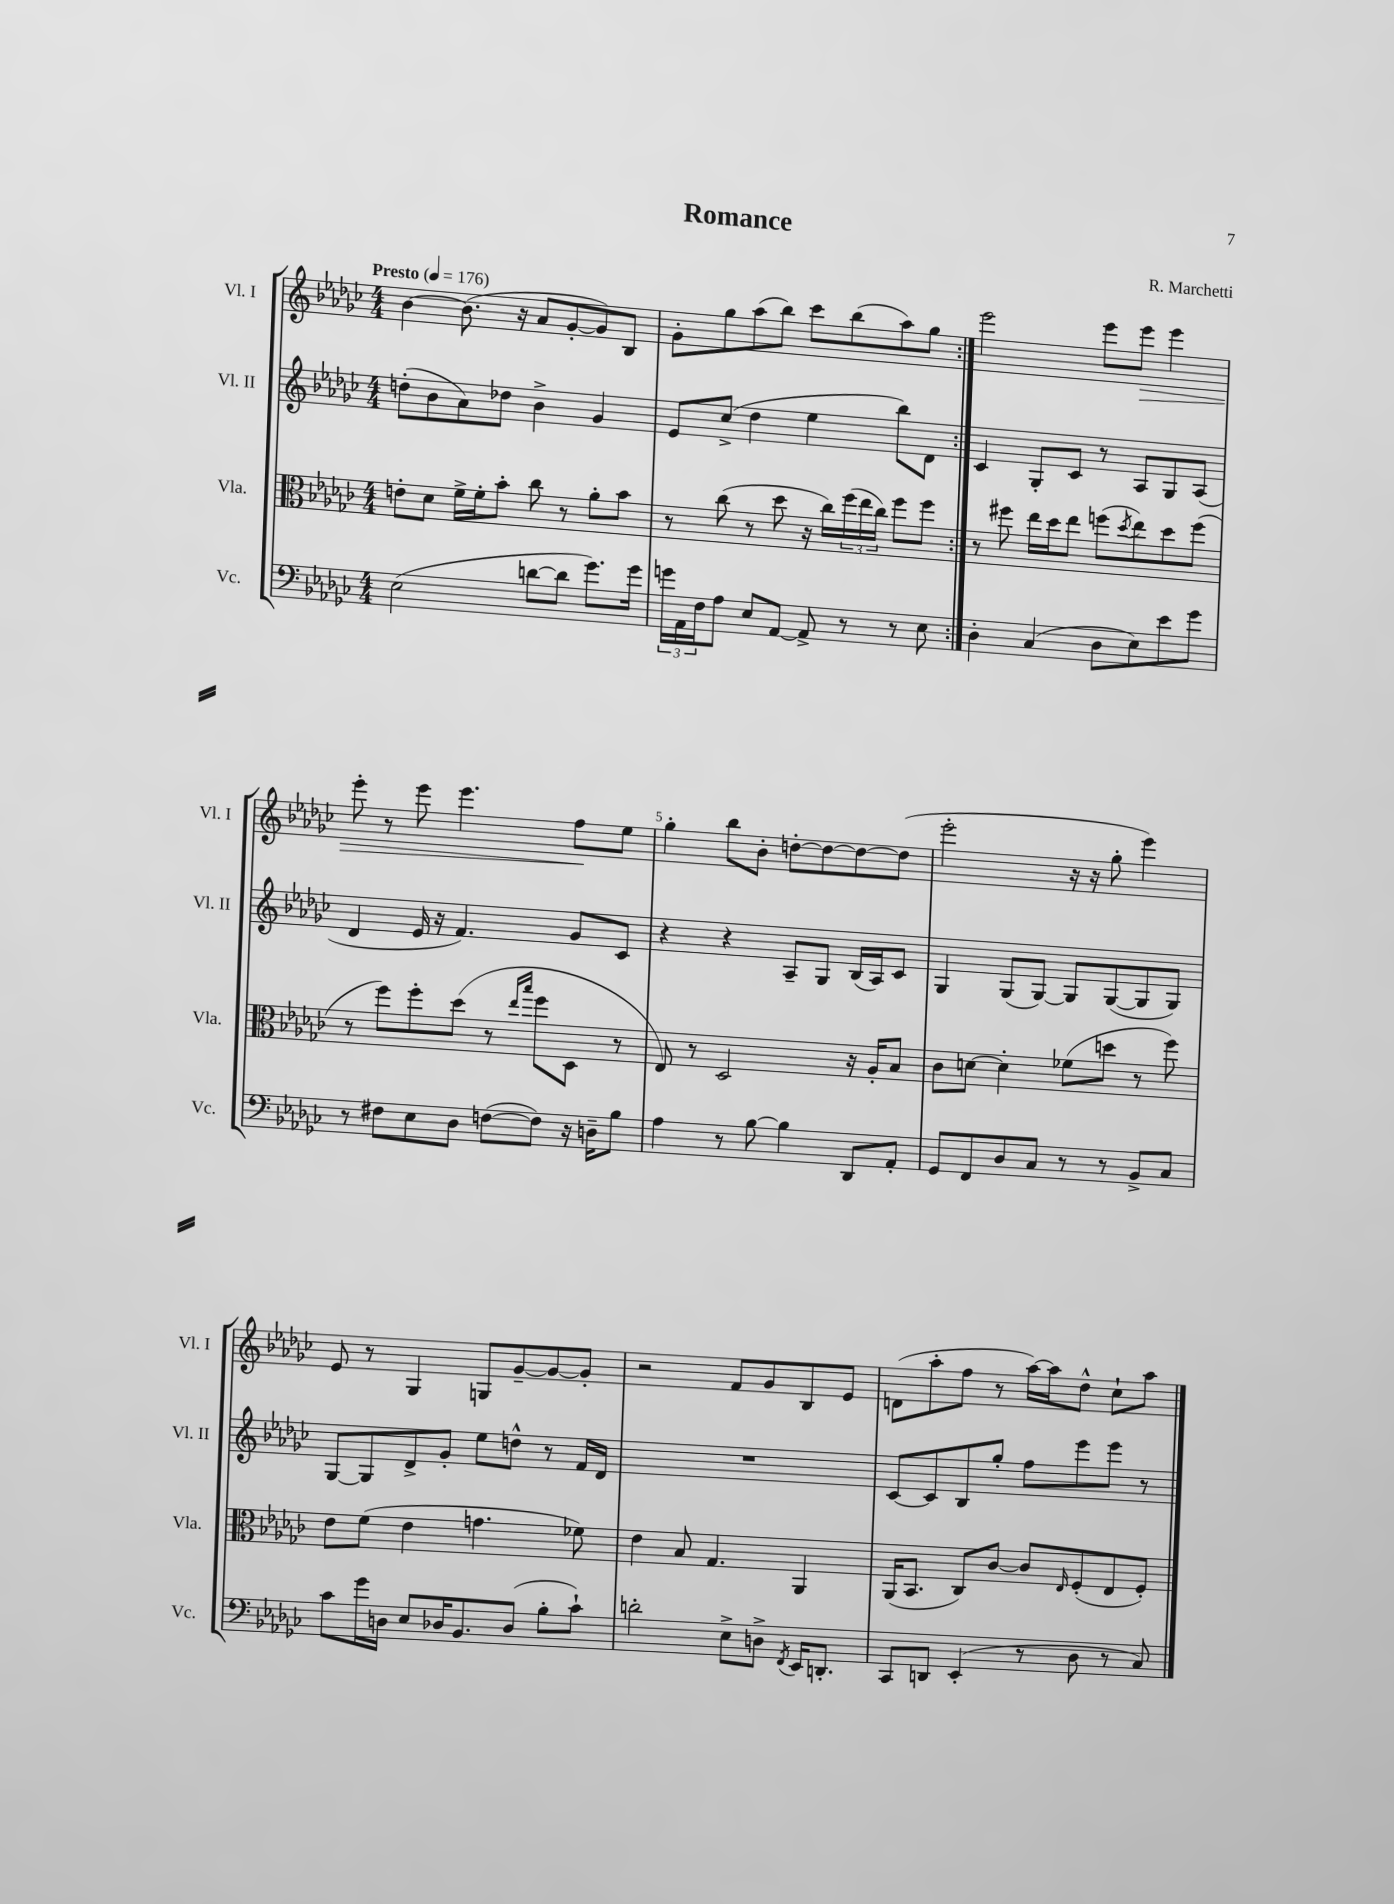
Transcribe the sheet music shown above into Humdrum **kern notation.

**kern	**kern	**kern	**kern	**dynam
*part4	*part3	*part2	*part1	*part1
*staff4	*staff3	*staff2	*staff1	*staff1
*I"Vc.	*I"Vla.	*I"Vl. II	*I"Vl. I	*
*I'Vc.	*I'Vla.	*I'Vl. II	*I'Vl. I	*
*clefF4	*clefC3	*clefG2	*clefG2	*
*k[b-e-a-d-g-c-]	*k[b-e-a-d-g-c-]	*k[b-e-a-d-g-c-]	*k[b-e-a-d-g-c-]	*
*M4/4	*M4/4	*M4/4	*M4/4	*
*MM176	*MM176	*MM176	*MM176	*
=1	=1	=1	=1	=1
!	!	!	!LO:TX:a:B:t=Presto	!
(2E-\	8en'\L	(8ddn'\L	[4b-\	.
.	8d-\J	8b-\	.	.
.	16f^\LL	8a-\)	(8.b-\]	.
.	16f'\J	.	.	.
.	8b-'\J	8dd-X\J	.	.
.	.	.	16r	.
[8dn\L	8cc-\	4b-^\	8a-/L	.
8d\J]	8r	.	[8g-'/	.
8.g-\L)	8a-'\L	4g-/	8g-/])	.
.	8b-\J	.	8B-/J	.
16g-\Jk	.	.	.	.
=2	=2	=2	=2	=2
24gn\LL	8r	8e-/L	8g-'\L	.
24AA-\	.	.	.	.
24F\J	.	.	.	.
8A-\J	(8cc-\	(8cc-^/J	8gg-\	.
8E-/L	8r	4dd-\	(8aa-\	.
[8AA-/J	8dd-\	.	8bb-\J)	.
8AA-^/]	16r	4ee-\	8ccc-\L	.
.	16cc-\LL)	.	.	.
8r	(24ff\	.	(8bb-\	.
.	24ee-\	.	.	.
.	24cc-\JJ)	.	.	.
8r	8ff\L	8bb-\L)	8aa-\)	.
8E-\	8ff\J	8d-\J	8gg-\J	.
=3:|!	=3:|!	=3:|!	=3:|!	=3:|!
4D-'\	8r	4c-/	2eee-\	.
.	8ff#X\	.	.	.
(4C-/	16ee-\LL	8G-'/L	.	.
.	16dd-\J	.	.	.
.	8ee-\J	8c-/J	.	.
8D-\L	(8ffn\L	8r	8eee-\L	.
.	8qdd-/	.	.	.
!	!	!	!	!LO:HP:b
8E-\)	8ee-\)	8A-/L	8eee-\J	>
8e-\	8dd-\	8G-/	4eee-\	.
8g-\J	(8ff\J	(8A-/J	.	.
!!LO:LB:g=z
=4	=4	=4	=4	=4
8r	8r	4d-/	8eee-'\	.
8F#X\L	8ff\L)	.	8r	.
8E-\	8ff'\	16e-/	8eee-\	.
.	.	16r	.	.
8D-\J	(8dd-\J	4.f/)	4.eee-\	.
([8Fn\L	8r	.	.	.
.	16qqee-/LL	.	.	.
.	16qqbb-/JJ	.	.	.
8F\J])	8ff\L	.	.	.
16r	8D-\J	8g-/L	8ff\L	.
16Dn~\KL	.	.	.	.
8B-\J	8r	8c-/J	8ee-\J	]
=5	=5	=5	=5	=5
4A-\	8E-/)	4r	4gg-'\	.
.	8r	.	.	.
8r	2D-/	4r	8bb-\L	.
[8B-\	.	.	8b-'\J	.
4B-\]	.	8A-~/L	[8ddn'\L	.
.	.	8G-/J	8dd\_	.
8DD-/L	16r	(16B-/LL	8dd\_	.
.	16A-'/KL	16A-/J)	.	.
8AA-'/J	8B-/J	8c-/J	(8dd\J]	.
=6	=6	=6	=6	=6
8GG-/L	8c-\L	4G-/	2eee-'\	.
8FF/	[8dn\J	.	.	.
8D-/	4d'\]	(8G-/L	.	.
8C-/J	.	[8G-/J)	.	.
8r	(8f-X\L	8G-/L]	16r	.
.	.	.	16r	.
8r	8ddn\J	([8G-/	8gg-'\	.
8BB-^/L	8r	8G-/]	4eee-\)	.
8C-/J	8ff\)	8G-/J)	.	.
!!LO:LB:g=z
=7	=7	=7	=7	=7
8c-\L	8e-\L	[8G-/L	8e-/	.
16g-\L	(8f\J	8G-/]	8r	.
16Dn\JJ	.	.	.	.
8E-/L	4e-\	8d-^/	4G-/	.
16D-X/K	.	8g-'/J	.	.
8.BB-/	.	.	.	.
.	4.gn\	8ee-\L	8Gn/L	.
(8D-/J	.	8ddn^^\J	[8g-~/	.
8B-'\L	.	8r	8g-/_	.
8c-`\J)	8f-X\)	16f/LL	8g-'/J]	.
.	.	16d-/JJ	.	.
=8	=8	=8	=8	=8
2dn'\	4e-\	1r	2r	.
.	8B-/	.	.	.
.	4.G-/	.	.	.
8E-^\L	.	.	8f/L	.
8Dn^\J	.	.	8g-/	.
8qFF/	.	.	.	.
16EE-/KL	4AA-/	.	8B-/	.
8.DDn'/J	.	.	.	.
.	.	.	8e-/J	.
=9	=9	=9	=9	=9
8CC-/L	(16AA-/KL	[8c-/L	(8dn\L	.
.	8.BB-/J	.	.	.
8DDn/J	.	8c-/]	8aa-'\	.
(4EE-'/	8C-/L)	8B-/	8ff\J	.
.	[8c-/J	8gg-'/J	8r	.
8r	8c-/L]	8ff\L	[16aa-\LL)	.
.	.	.	16aa-\J]	.
.	16qqE-/	.	.	.
8D-\	(8F'/	8eee-\	8dd-^^\J	.
8r	8E-/	8eee-\J	8cc-`\L	.
8C-/)	8F'/J)	8r	8aa-\J	.
==	==	==	==	==
*-	*-	*-	*-	*-
